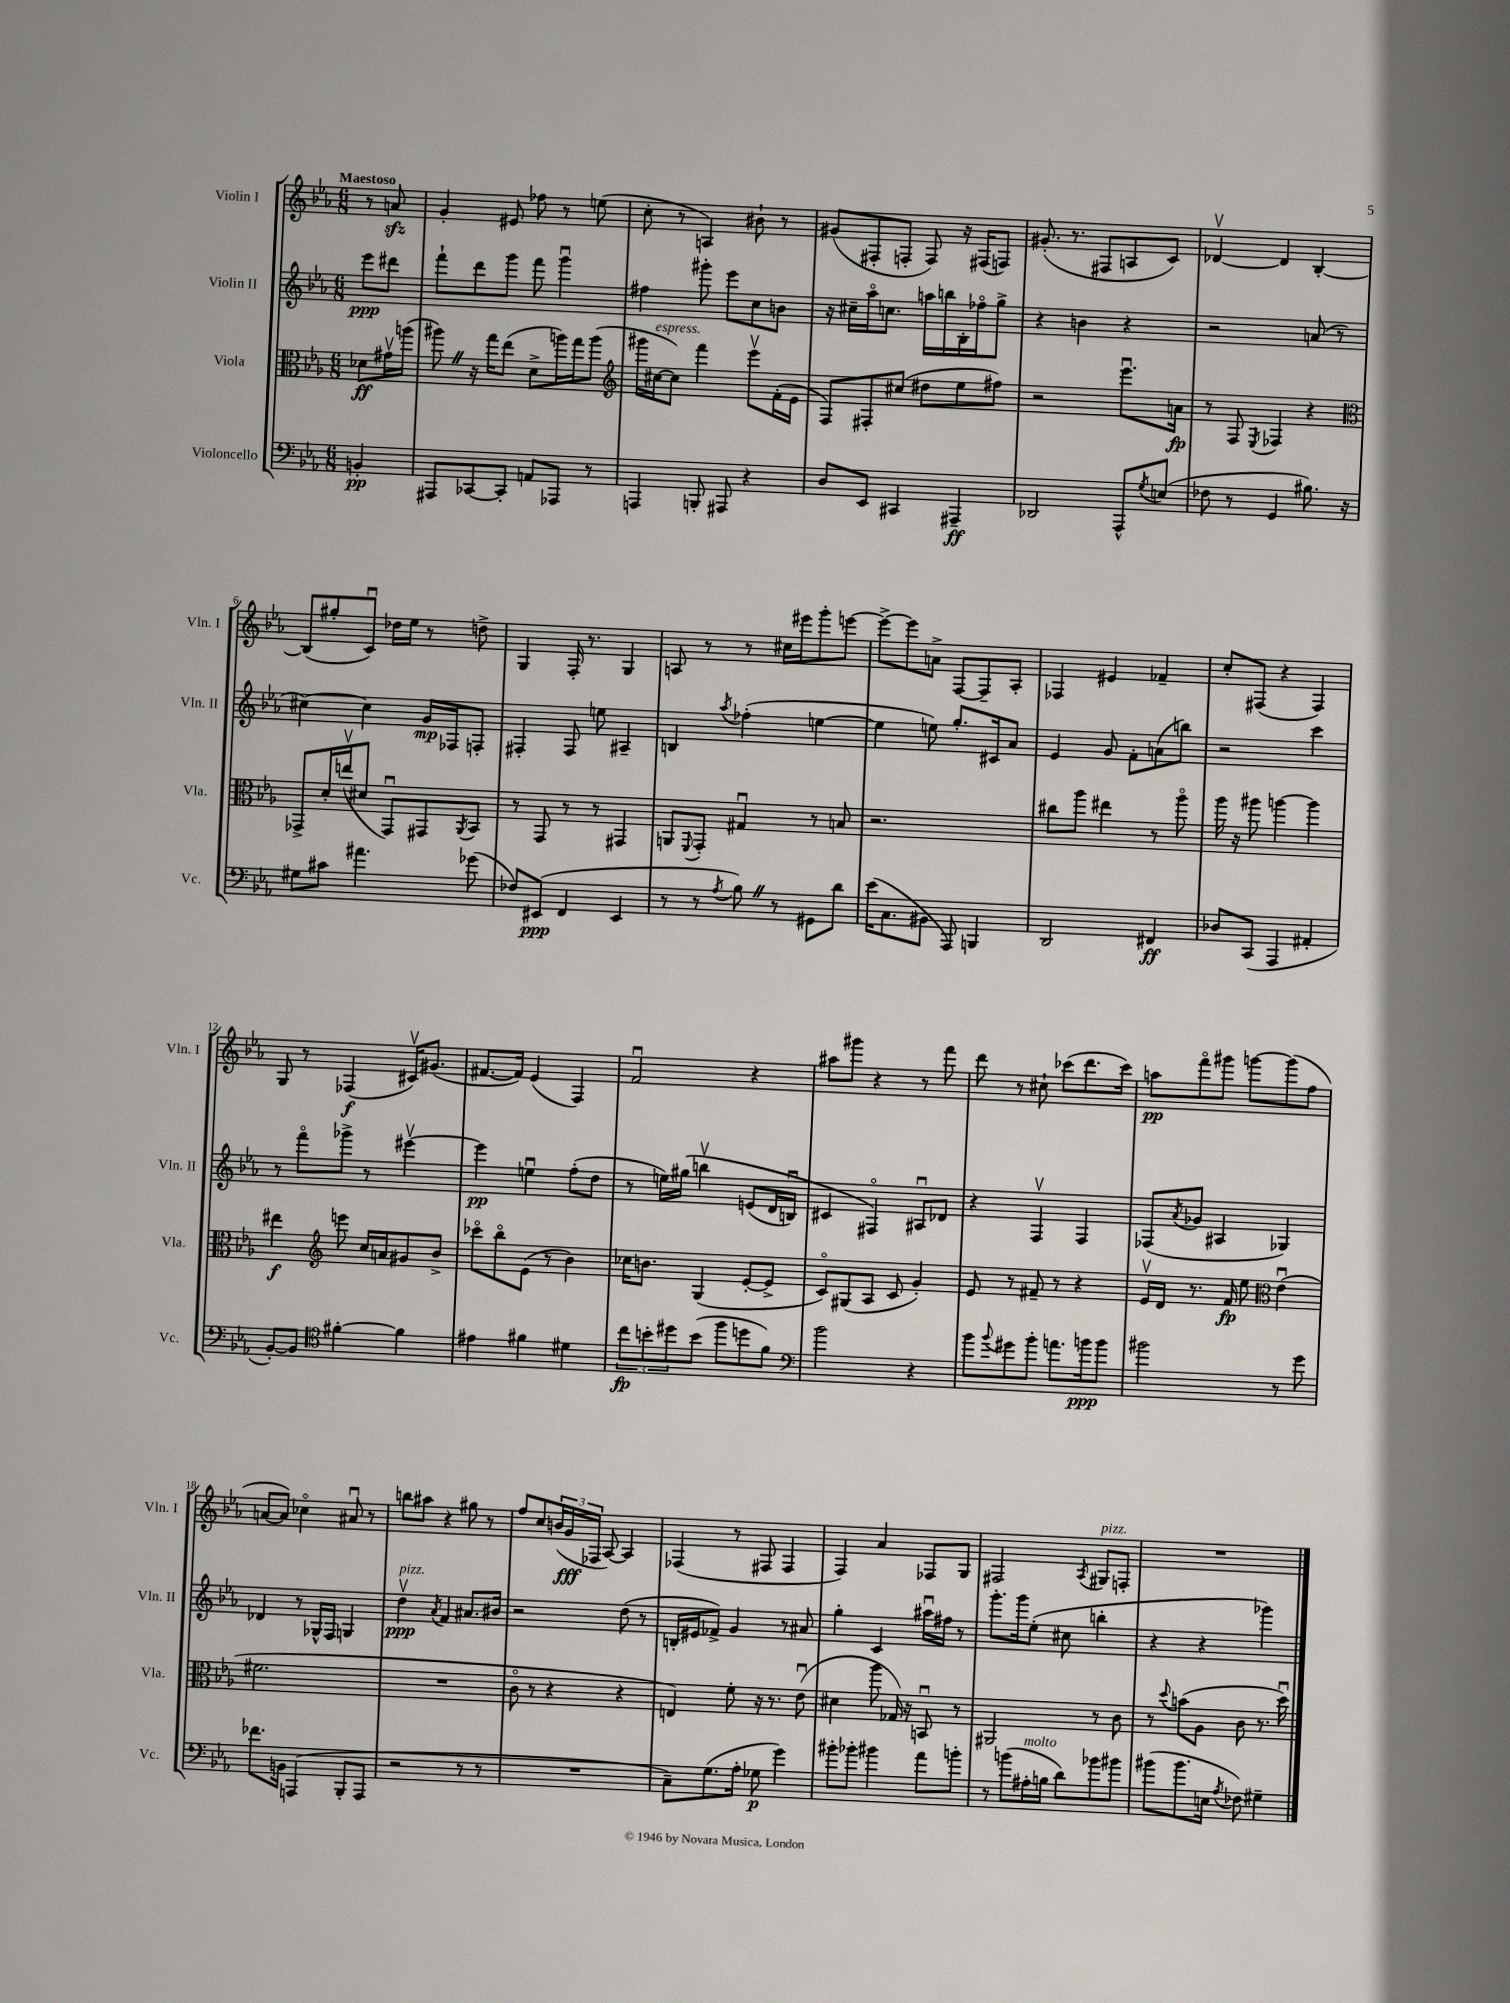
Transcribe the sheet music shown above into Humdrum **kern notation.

**kern	**dynam	**kern	**dynam	**kern	**dynam	**kern	**dynam
*part4	*part4	*part3	*part3	*part2	*part2	*part1	*part1
*staff4	*staff4	*staff3	*staff3	*staff2	*staff2	*staff1	*staff1
*I"Violoncello	*	*I"Viola	*	*I"Violin II	*	*I"Violin I	*
*I'Vc.	*	*I'Vla.	*	*I'Vln. II	*	*I'Vln. I	*
*clefF4	*	*clefC3	*	*clefG2	*	*clefG2	*
*k[b-e-a-]	*	*k[b-e-a-]	*	*k[b-e-a-]	*	*k[b-e-a-]	*
*M6/8	*	*M6/8	*	*M6/8	*	*M6/8	*
=	=	=	=	=	=	=	=
!	!	!	!	!	!	!LO:TX:a:B:t=Maestoso	!
4BBn'/	pp	8d-X\L	ff	8eee-\L	ppp	8r	.
.	.	16g#Xv\L	.	8ddd#X\J	.	8anzz/	.
.	.	(16aan\JJ	.	.	.	.	.
=1	=1	=1	=1	=1	=1	=1	=1
8AAA#X/L	.	8aa#XZ\)	.	8fff`\L	.	4g'/	.
[8CC-X/	.	16r	.	8ddd\	.	.	.
.	.	16gg\KL	.	.	.	.	.
8CC-'/J]	.	(8ee-\J	.	8ggg\J	.	8e#X/	.
8AAn/L	.	8d^\L	.	8fff\	.	8ff-X\	.
8AAA-X/J	.	16aan\L)	.	4gggu\	.	8r	.
.	.	16gg\J	.	.	.	.	.
8r	.	(8aa\J	.	.	.	(8een\	.
=2	=2	=2	=2	=2	=2	=2	=2
*	*	*clefG2	*	*	*	*	*
4AAAn/	.	16ggg#X\LL	.	4ff#X\	.	8cc'\	.
!	!	!LO:TX:a:i:t=espress.	!	!	!	!	!
.	.	[16cc#X\J	.	.	.	.	.
.	.	8cc#\J])	.	.	.	8r	.
8BBBn'/	.	4fff\	.	8ggg#X'\	.	4An/)	.
8AAA#X/	.	.	.	8eee-\L	.	.	.
4r	.	8eee-v\L	.	8cc\	.	8b#X`\	.
.	.	(16f'\L	.	8bn\J	.	8r	.
.	.	16e-\JJ	.	.	.	.	.
=3	=3	=3	=3	=3	=3	=3	=3
8D/L	.	8F/L)	.	16r	.	(8g#X/L	.
.	.	.	.	16cc#X~\LL	.	.	.
8EE-/J	.	8F#X'/	.	16aa-\J	.	8F#X'/	.
.	.	.	.	8.ccn\J	.	.	.
4CC#X/	.	(8cc#X/J	.	.	.	8Fn'/J	.
.	.	8dd#X\L	.	16aan\LL	.	8F/)	.
.	.	.	.	16bbn\	.	.	.
4AAA#X~/	ff	8ee-\	.	16B-'\	.	16r	.
.	.	.	.	16ff-X\J	.	(16F#X/KL	.
.	.	8ff#X\J)	.	8gg^\J	.	8Fn/J)	.
=4	=4	=4	=4	=4	=4	=4	=4
2DD-X/	.	2r	.	4r	.	(8.g#X'/	.
.	.	.	.	.	.	8.r	.
.	.	.	.	4bn\	.	.	.
.	.	.	.	.	.	8F#X/L	.
8AAA-^^/L	.	8.eee-u\L	.	4r	.	8An/	.
8qG/	.	.	.	.	.	.	.
(8En/J	.	.	.	.	.	8c/J)	.
.	.	16an\Jk	fp	.	.	.	.
=5	=5	=5	=5	=5	=5	=5	=5
8F-X\	.	8r	.	2r	.	[4d-Xv/	.
8r	.	8F/	.	.	.	.	.
.	.	8qE-/	.	.	.	.	.
4GG/	.	4F-X/	.	.	.	4d-/]	.
8.B#X\)	.	4r	.	(8an/	.	[4B-'/	.
.	.	.	.	8r	.	.	.
16r	.	.	.	.	.	.	.
!!LO:LB:g=z
=6	=6	=6	=6	=6	=6	=6	=6
*	*	*clefC3	*	*	*	*	*
8G#X\L	.	8GG-X^/L	.	[4cc#X\)	.	(8B-/L]	.
8c#X\J	.	16d'/L	.	.	.	8gg#X'/	.
.	.	(16eenv/J	.	.	.	.	.
4.a#X\	.	8d#X/J	.	4cc#\]	.	8cu/J)	.
.	.	8GG-u/L)	.	.	.	16dd-X\LL	.
.	.	.	.	.	.	16ee-\JJ	.
.	.	8GG#X/	.	16g/LL	mp	8r	.
.	.	.	.	16F-X/J	.	.	.
.	.	8qAA-/	.	.	.	.	.
(8g-X\	.	8BB-/J	.	8Fn'/J	.	8ddn^\	.
=7	=7	=7	=7	=7	=7	=7	=7
8F-X/L)	.	8r	.	4F#X'/	.	4G/	.
(8EE#X/J	ppp	8GG/	.	.	.	.	.
4FF/	.	8r	.	8F#/	.	16F'/	.
.	.	.	.	.	.	8.r	.
.	.	8r	.	8een\	.	.	.
4EE#/	.	4GG#X/	.	4A#X~/	.	4G/	.
=8	=8	=8	=8	=8	=8	=8	=8
8r	.	8AAn/L	.	4Bn/	.	8An/	.
.	.	8qqFF/	.	.	.	.	.
8r	.	8GG'/J	.	.	.	8r	.
8qA-/	.	.	.	8qaa-/	.	.	.
8B-Z\)	.	4G#Xu/	.	(4ff-X'\	.	8r	.
8r	.	.	.	.	.	16cc#X\LL	.
.	.	.	.	.	.	16eee#X\J	.
8GG#X\L	.	8r	.	[4een\	.	8ggg'\	.
8d\J	.	8Bn/	.	.	.	[8eeen\J	.
=9	=9	=9	=9	=9	=9	=9	=9
(16e-\KL	.	2.r	.	4ee\]	.	8eee^\L_	.
8.C\	.	.	.	.	.	.	.
.	.	.	.	.	.	8eee\]	.
8BB#X\J	.	.	.	8een\)	.	8an^\J	.
8AAA-/)	.	.	.	8.gg'/L	.	[8F/L	.
4BBBn/	.	.	.	.	.	8F~/]	.
.	.	.	.	16c#X/k	.	.	.
.	.	.	.	8a-/J	.	8A-'/J	.
=10	=10	=10	=10	=10	=10	=10	=10
2DD/	.	8cc#X\L	.	4e-/	.	4F-X/	.
.	.	8aa-\J	.	.	.	.	.
.	.	4ee#X\	.	8g/	.	4e#X/	.
.	.	.	.	8f'\L	.	.	.
4FF#X/	ff	8r	.	(8an\	.	4f-X~/	.
.	.	8aa-\	.	8bbn\J)	.	.	.
=11	=11	=11	=11	=11	=11	=11	=11
8D-X/L	.	16aa-\	.	2r	.	8cc'/L	.
.	.	16r	.	.	.	.	.
(8CC/J	.	8aa#X\	.	.	.	(8F#X/J	.
4AAA-/	.	[4aan\	.	.	.	4r	.
4AA#X'/	.	4aa\]	.	4ccc\	.	4F#/)	.
!!LO:LB:g=z
=12	=12	=12	=12	=12	=12	=12	=12
[8BB-'/L)	.	4ee#X\	f	8r	.	8G/	.
8BB-/J]	.	.	.	8fff\L	.	8r	.
*clefC4	*	*clefG2	*	*	*	*	*
[4f#X'\	.	8eeen\	.	8ggg-X^\J	.	(4F-X/	f
.	.	16cc/LL	.	8r	.	.	.
.	.	16an/J	.	.	.	.	.
4f#\]	.	8g#X/	.	[4eee#Xv\	.	16c#Xv/KL)	.
.	.	.	.	.	.	(8.g#X/J	.
.	.	8b-^/J	.	.	.	.	.
=13	=13	=13	=13	=13	=13	=13	=13
4e#X\	.	8ccc-X\L	.	4eee#\]	pp	[8.f#X/L	.
.	.	8bb-\	.	.	.	.	.
.	.	.	.	.	.	16f#/Jk])	.
4f#X\	.	(8e-\J	.	4eenu\	.	(4e-/	.
.	.	8r	.	.	.	.	.
4d#X\	.	4b-\)	.	(8ff'\L	.	4F/)	.
.	.	.	.	8dd\J	.	.	.
=14	=14	=14	=14	=14	=14	=14	=14
12cc\L	fp	16cc-X\KL	.	8r	.	2fu/	.
.	.	8.bn\J	.	.	.	.	.
12bn'\	.	.	.	.	.	.	.
.	.	.	.	16een\LL)	.	.	.
12dd#X\	.	.	.	.	.	.	.
.	.	.	.	(16gg#X\JJ	.	.	.
(8b\J	.	(4G/	.	4bbnv\	.	.	.
8ff\L	.	.	.	.	.	.	.
8ddn\	.	[8e-'/L	.	(8en/L	.	4r	.
8f\J)	.	8e-^/J]	.	16d/L	.	.	.
.	.	.	.	16Bnu/JJ)	.	.	.
=15	=15	=15	=15	=15	=15	=15	=15
*clefF4	*	*	*	*	*	*	*
2b-\	.	8c/L)	.	4c#X/	.	8aa#X\L	.
.	.	(8G#X/	.	.	.	8ggg#X\J	.
.	.	8A-/J	.	4F#X/)	.	4r	.
.	.	8c/	.	.	.	.	.
4r	.	4g'/)	.	8A#Xu/L	.	8r	.
.	.	.	.	8d-X/J	.	8fff\	.
=16	=16	=16	=16	=16	=16	=16	=16
8b-\L	.	8e-/	.	4r	.	8ddd\	.
8qqb-/	.	.	.	.	.	.	.
8g#X\	.	8r	.	.	.	8r	.
8b-'\J	.	8f#X~/	.	4Fv/	.	8cc#X`\	.
8.an\L	.	8r	.	.	.	(8ccc-X\L	.
.	.	4r	.	4F/	.	8.ddd\	.
16bn\k	ppp	.	.	.	.	.	.
8b\J	.	.	.	.	.	.	.
.	.	.	.	.	.	16ccc-\Jk)	.
=17	=17	=17	=17	=17	=17	=17	=17
2b#X\	.	16e-v/LL	.	(8F-X/L	.	8aan\L	pp
.	.	16d/JJ	.	.	.	.	.
.	.	.	.	8qa-/	.	.	.
.	.	8.r	.	8g-X/J	.	8fff\	.
.	.	.	.	4A#X/	.	8ggg#X\J	.
.	.	16f/	fp	.	.	.	.
.	.	8ee-\	.	.	.	[8gggn\L	.
*	*	*clefC3	*	*	*	*	*
8r	.	(4e-u\	.	4G-X/)	.	(8ggg\]	.
8g\	.	.	.	.	.	8ff\J	.
!!LO:LB:g=z
=18	=18	=18	=18	=18	=18	=18	=18
8.f-X\L	.	2.f#X\	.	4d-X/	.	[8an/L	.
.	.	.	.	.	.	8a/J])	.
16BBn\Jk	.	.	.	.	.	.	.
(4AAAn/	.	.	.	8r	.	4cc-X\	.
.	.	.	.	16G-X^^/LL	.	.	.
.	.	.	.	16F/JJ	.	.	.
8BBB-'/L	.	.	.	4Gn/	.	8a#Xu/	.
8AAA/J	.	.	.	.	.	8r	.
=19	=19	=19	=19	=19	=19	=19	=19
!	!	!	!	!LO:TX:a:i:t=pizz.	!	!	!
2r	.	2.r	.	4ddv\	ppp	8bbn\L	.
.	.	.	.	.	.	8aa#X\J	.
.	.	.	.	8qa-/	.	.	.
.	.	.	.	4f/	.	4r	.
8r	.	.	.	8.a#X/L	.	8gg#X\	.
8r	.	.	.	.	.	8r	.
.	.	.	.	16b#X/Jk	.	.	.
=20	=20	=20	=20	=20	=20	=20	=20
2.r	.	8c\	.	2r	.	8ff/L	.
.	.	8r	.	.	.	8cc/	.
.	.	4r	.	.	.	(24bn/L	.
.	.	.	.	.	.	24g/	fff
.	.	.	.	.	.	24F-X/JJ	.
.	.	.	.	.	.	[8A-/)	.
.	.	4r	.	(8dd\	.	4A-/]	.
.	.	.	.	8r	.	.	.
=21	=21	=21	=21	=21	=21	=21	=21
8C~\L)	.	4En/)	.	16Bn'/LL	.	(4F-X/	.
.	.	.	.	16e#X/J	.	.	.
(8.G\	.	.	.	8f-X^/J)	.	.	.
.	.	8f'\	.	4g/	.	8r	.
16A-'\Jk	.	.	.	.	.	.	.
8G-X\	p	16r	.	.	.	8F#X/	.
.	.	8.r	.	.	.	.	.
4g\)	.	.	.	8r	.	4F#/	.
.	.	(8e-u\	.	8a#X/	.	.	.
=22	=22	=22	=22	=22	=22	=22	=22
8b#X'\L	.	4d#X\	.	4gg'\	.	4F/)	.
8b-X'\J	.	.	.	.	.	.	.
4b#X\	.	8aa-\	.	4c/	.	4a-/	.
.	.	16G-X/)	.	.	.	.	.
.	.	16r	.	.	.	.	.
8a-\L	.	8BBnu/	.	16aa#Xu\LL	.	8F-X/L	.
.	.	.	.	16ff#X\JJ	.	.	.
8bn'\J	.	8r	.	8r	.	8G/J	.
=23	=23	=23	=23	=23	=23	=23	=23
8r	.	2AA#X/	.	8.ggg'\L	.	2F#X/	.
(8bn\L	.	.	.	.	.	.	.
.	.	.	.	16ggg\k	.	.	.
!LO:TX:a:i:t=molto	!	!	!	!	!	!	!
16A#X'\L	.	.	.	(8ee-'\J	.	.	.
16Bn\JJ	.	.	.	.	.	.	.
8d\L)	.	.	.	8cc#X\	.	.	.
.	.	.	.	.	.	8qA-/	.
!	!	!	!	!	!	!LO:TX:a:i:t=pizz.	!
8b-X\	.	8r	.	4bbn'\	.	8G#X/L	.
8b#X\J	.	8c\	.	.	.	8Fn'/J	.
=24	=24	=24	=24	=24	=24	=24	=24
(8b#X\L	.	8r	.	4r	.	2.r	.
.	.	8qqdd/	.	.	.	.	.
8.b#\	.	(8bn\L	.	.	.	.	.
.	.	8A-\J	.	4r	.	.	.
16En\Jk	.	.	.	.	.	.	.
8qA-/	.	.	.	.	.	.	.
8F-X\)	.	8c\	.	.	.	.	.
4G#X~\	.	8.r	.	4ggg-X\)	.	.	.
.	.	16ddu\)	.	.	.	.	.
==	==	==	==	==	==	==	==
*-	*-	*-	*-	*-	*-	*-	*-
